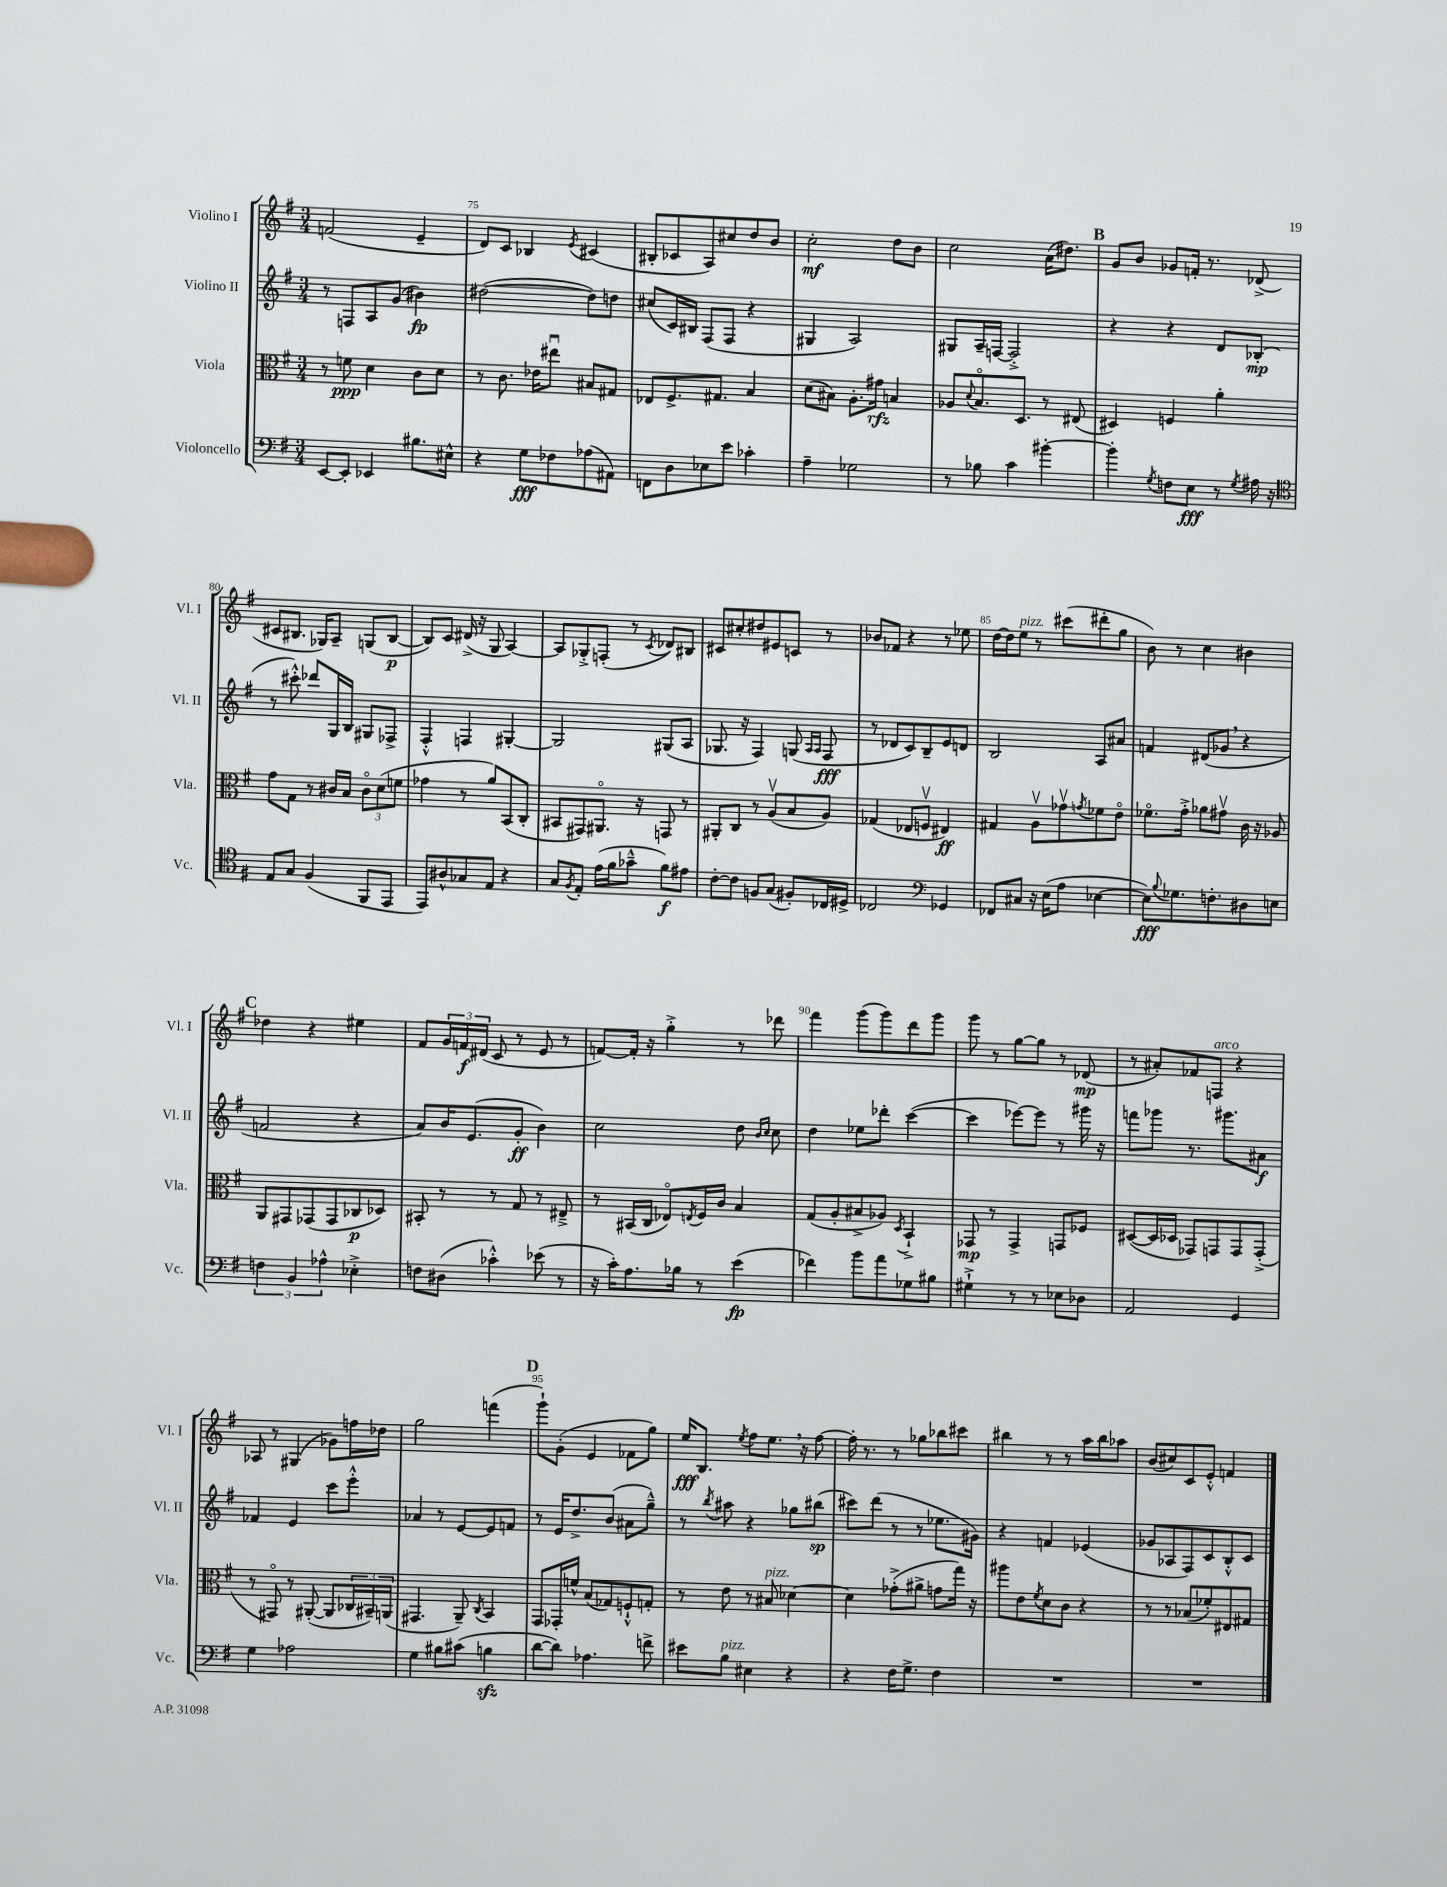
<<
\new StaffGroup <<
\new Staff = "s0" \with { instrumentName = "Violino I" shortInstrumentName = "Vl. I" } {
    \clef treble \key g \major \numericTimeSignature \time 3/4
    f'2( e'4-- |
    d'8) c'8 bes4 \acciaccatura { e'8 } cis'4( |
    bis8-. ces'8 a8) cis''8 d''8 b'8 |
    c''2-.\mf d''8 b'8 |
    c''2 a'16( dis''8.) |
    \mark \markup { \bold "B" } g'8 b'8 ges'8 f'16-. r8. des'8->( |
    cis'8 bis8. ges16) a8-- g8( bis8~\p |
    bis8) c'8 dis'16->( r16 g8 a4~) |
    a8 ges8-.-> f8-.( r8 \acciaccatura { c'8 } des'8) bis8 |
    cis'8 cis''8-. dis''8 eis'8 c'8 r8 |
    bes'8 fes'8 r4 r8 ees''8 |
    d''16~ d''16 e''8^\markup { \italic "pizz." } r8 cis'''8( dis'''8-. g''8 |
    b'8) r8 c''4 bis'4 |
    \mark \markup { \bold "C" } des''4 r4 eis''4 |
    fis'8 \tuplet 3/2 { g'16 f'16\f dis'16( } c'8 r8 e'8 r8 |
    f'8~) f'16-. r16 g''4-.-> r8 des'''8 |
    fis'''4 g'''8( g'''8) d'''8 g'''8 |
    g'''8 r8 g''8~ g''8 r8 des'8\mp( |
    r8 ais'8-.) fes'8 f8^\markup { \italic "arco" } r4 |
    aes8 r8 gis4( ges'8) f''16 des''16 |
    g''2 f'''4( |
    \mark \markup { \bold "D" } g'''8-!) g'8-.( e'4 fes'8 g''8) |
    e''16\fff b8. \acciaccatura { e''8 } fis''8 e''8. \breathe r16 fis''8~ |
    fis''16-. r8. r8 ges''8 bes''8 cis'''8 |
    bis''4 r8 r8 a''16 bis''16 aes''8 |
    b'8( cis''8) c'8 e'8-.-^ f'4 \bar "|." |
}
\new Staff = "s1" \with { instrumentName = "Violino II" shortInstrumentName = "Vl. II" } {
    \clef treble \key g \major \numericTimeSignature \time 3/4
    r8 f8 a8 g'8( bis'4\fp) |
    dis''2~( dis''8) d''8 |
    cis''8( c'16) bis16 fis8( fis8 r4 |
    gis4 a2) |
    gis8 a16-- f16~ f2-.-> |
    \mark \markup { \bold "B" } r4 r4 d'8 bes8-.\mp( |
    r8 cis'''8-.-^) des'''8 g16 b16 gis8 fes8-> |
    fis4-.-^ f4 gis4~-. |
    gis2 gis8( a8 |
    ges8. r16 fis4) g8( \grace { a16 a16 } fis8\fff |
    r8 des'8 c'8) b8-- e'8 d'8 |
    b2 a8 ais'8 |
    f'4 dis'8( ges'8 \breathe r4 |
    \mark \markup { \bold "C" } f'2 r4 |
    a'8) b'16 e'8.( g'8-.\ff b'4) |
    c''2 d''8 \grace { b'16 c''16 } c''8 |
    d''4 ees''8 des'''8-. c'''4~( |
    c'''4 ees'''8~) ees'''8 r8 gis'''16 r16 |
    f'''8 ges'''8 r8. gis'''8. ais'8\f |
    fes'4 e'4 c'''8 e'''8-.-^ |
    aes'4 r8 e'8~ e'8 f'8 |
    \mark \markup { \bold "D" } r8 e'16 d''8.-> b'8( ais'8 g''8---^) |
    r8 \acciaccatura { b''8 } ais''8 r4 ges''8 bis''8\sp( |
    cis'''8) d'''8( r8 r8 ees''8. gis'16) |
    r4 f'4 ees'4( |
    ges'8 aes8 fis8) c'8 b8-.-^ c'8 \bar "|." |
}
\new Staff = "s2" \with { instrumentName = "Viola" shortInstrumentName = "Vla." } {
    \clef alto \key g \major \numericTimeSignature \time 3/4
    r8 f'8\ppp d'4 c'8 d'8 |
    r8 c'8. ees'16 eis''8\downbow bis8 gis8 |
    ees8 fis8.-> gis8. b4 |
    d'8( bis8) a8.-. gis'16\rfz b4 |
    aes8 \appoggiatura { d'8 } b8.\flageolet d8. r8 eis8( |
    \mark \markup { \bold "B" } dis4) f4 a'4-. |
    g'8 g8 r8 cis'16 b16 \tuplet 3/2 { cis'8\flageolet d'8( f'8 } |
    ges'4 r8 a'8) b,8( c8-. |
    bis,8 gis,8) ais,8.\flageolet r16 g,8 r8 |
    ais,8-. c8 r8 a8\upbow( b8 a8) |
    ges4( ees8 f8\upbow eis4\ff) |
    gis4 a8\upbow ges'8\upbow \acciaccatura { g'8 } fes'8 e'8\flageolet |
    fes'8.\flageolet g'16-.-> aes'8 gis'8\upbow c'16 r16 aes8 |
    \mark \markup { \bold "C" } a,8 gis,8 ges,8( ges,8 ces8\p des8) |
    bis,8-. r8 r8 g8 r8 eis8---> |
    r8 bis,16( c16 ees8\flageolet) \acciaccatura { e8 } fis16 c'16 b4 |
    g8( a8-. bis8-> aes8) \acciaccatura { d8 } b,4-!-> |
    ges,8\mp r8 ges,4-> g,8 fes8 |
    dis8~( dis16 des16 ges,8) g,8 g,8 g,8-.->( |
    r8 gis,8\flageolet) r8 ais,8~-.( ais,8 \tuplet 3/2 { ces16 bis,16--) a,16( } |
    gis,4. a,8--) \acciaccatura { c8 } b,4 |
    \mark \markup { \bold "D" } g,8 ges,16-. f'16-^ b8( ges8) f8-!-^ g8-. |
    r8 e'8 r8 bis8^\markup { \italic "pizz." } des'4~ |
    des'4 ges'8-.->( ais'8-> g'8 g''16) r16 |
    ais''8 e'8 \acciaccatura { fis'8 } d'8 c'8 r4 |
    r8 r8 bes8( fes'8-.) eis8 gis8 \bar "|." |
}
\new Staff = "s3" \with { instrumentName = "Violoncello" shortInstrumentName = "Vc." } {
    \clef bass \key g \major \numericTimeSignature \time 3/4
    e,8~ e,8-. ees,4 bis8. eis16-^ |
    r4 g8\fff fes8 aes8( ais,8) |
    f,8 d8 ees8 e'8 ces'4-. |
    a4-- ges2 |
    r8 bes8 c'4 bis'4~-. |
    \mark \markup { \bold "B" } bis'4-. \acciaccatura { g8 } f8 e8\fff r8 \acciaccatura { g8 } ais16 r16 |
    \clef tenor e8 g8 fis4( fis,8 e,8 |
    e,8) ais8-^ ges8 e8 r4 |
    g8 \acciaccatura { fis8 } e8-. e'16( fis'16 ges'8---^ fis'8\f) eis'8 |
    c'8~-. c'8 f8 g8( fis8-.) ces16 dis16-> |
    ces2 \clef bass ges,4 |
    fes,8 cis8 r16 e16( a8 ees4~ |
    ees8\fff) \appoggiatura { b8 } ges8. f8.-. dis8 e8 |
    \mark \markup { \bold "C" } \tuplet 3/2 { f4 b,4 aes4-^ } ees4-.-> |
    f8 dis8( ces'4-.-^) ees'8( r8 |
    r16 c'16-.) a8. bes16 r8 e'4\fp( |
    fes'4) b'8 a'8 ges8 bis8 |
    gis4-!-> r8 r8 ees8 des8 |
    a,2 g,4 |
    g4 aes2 |
    g4 bis8 cis'8( b4\sfz |
    \mark \markup { \bold "D" } d'8~ d'8) aes4. f'8-> |
    eis'8 b8^\markup { \italic "pizz." } eis4 r4 |
    r4 fis16 g8.-> fis4 |
    R2. |
    R2. \bar "|." |
}
>>
>>
\layout { \context { \Score currentBarNumber = #74 \override BarNumber.break-visibility = ##(#f #t #t) barNumberVisibility = #(every-nth-bar-number-visible 5) } }
